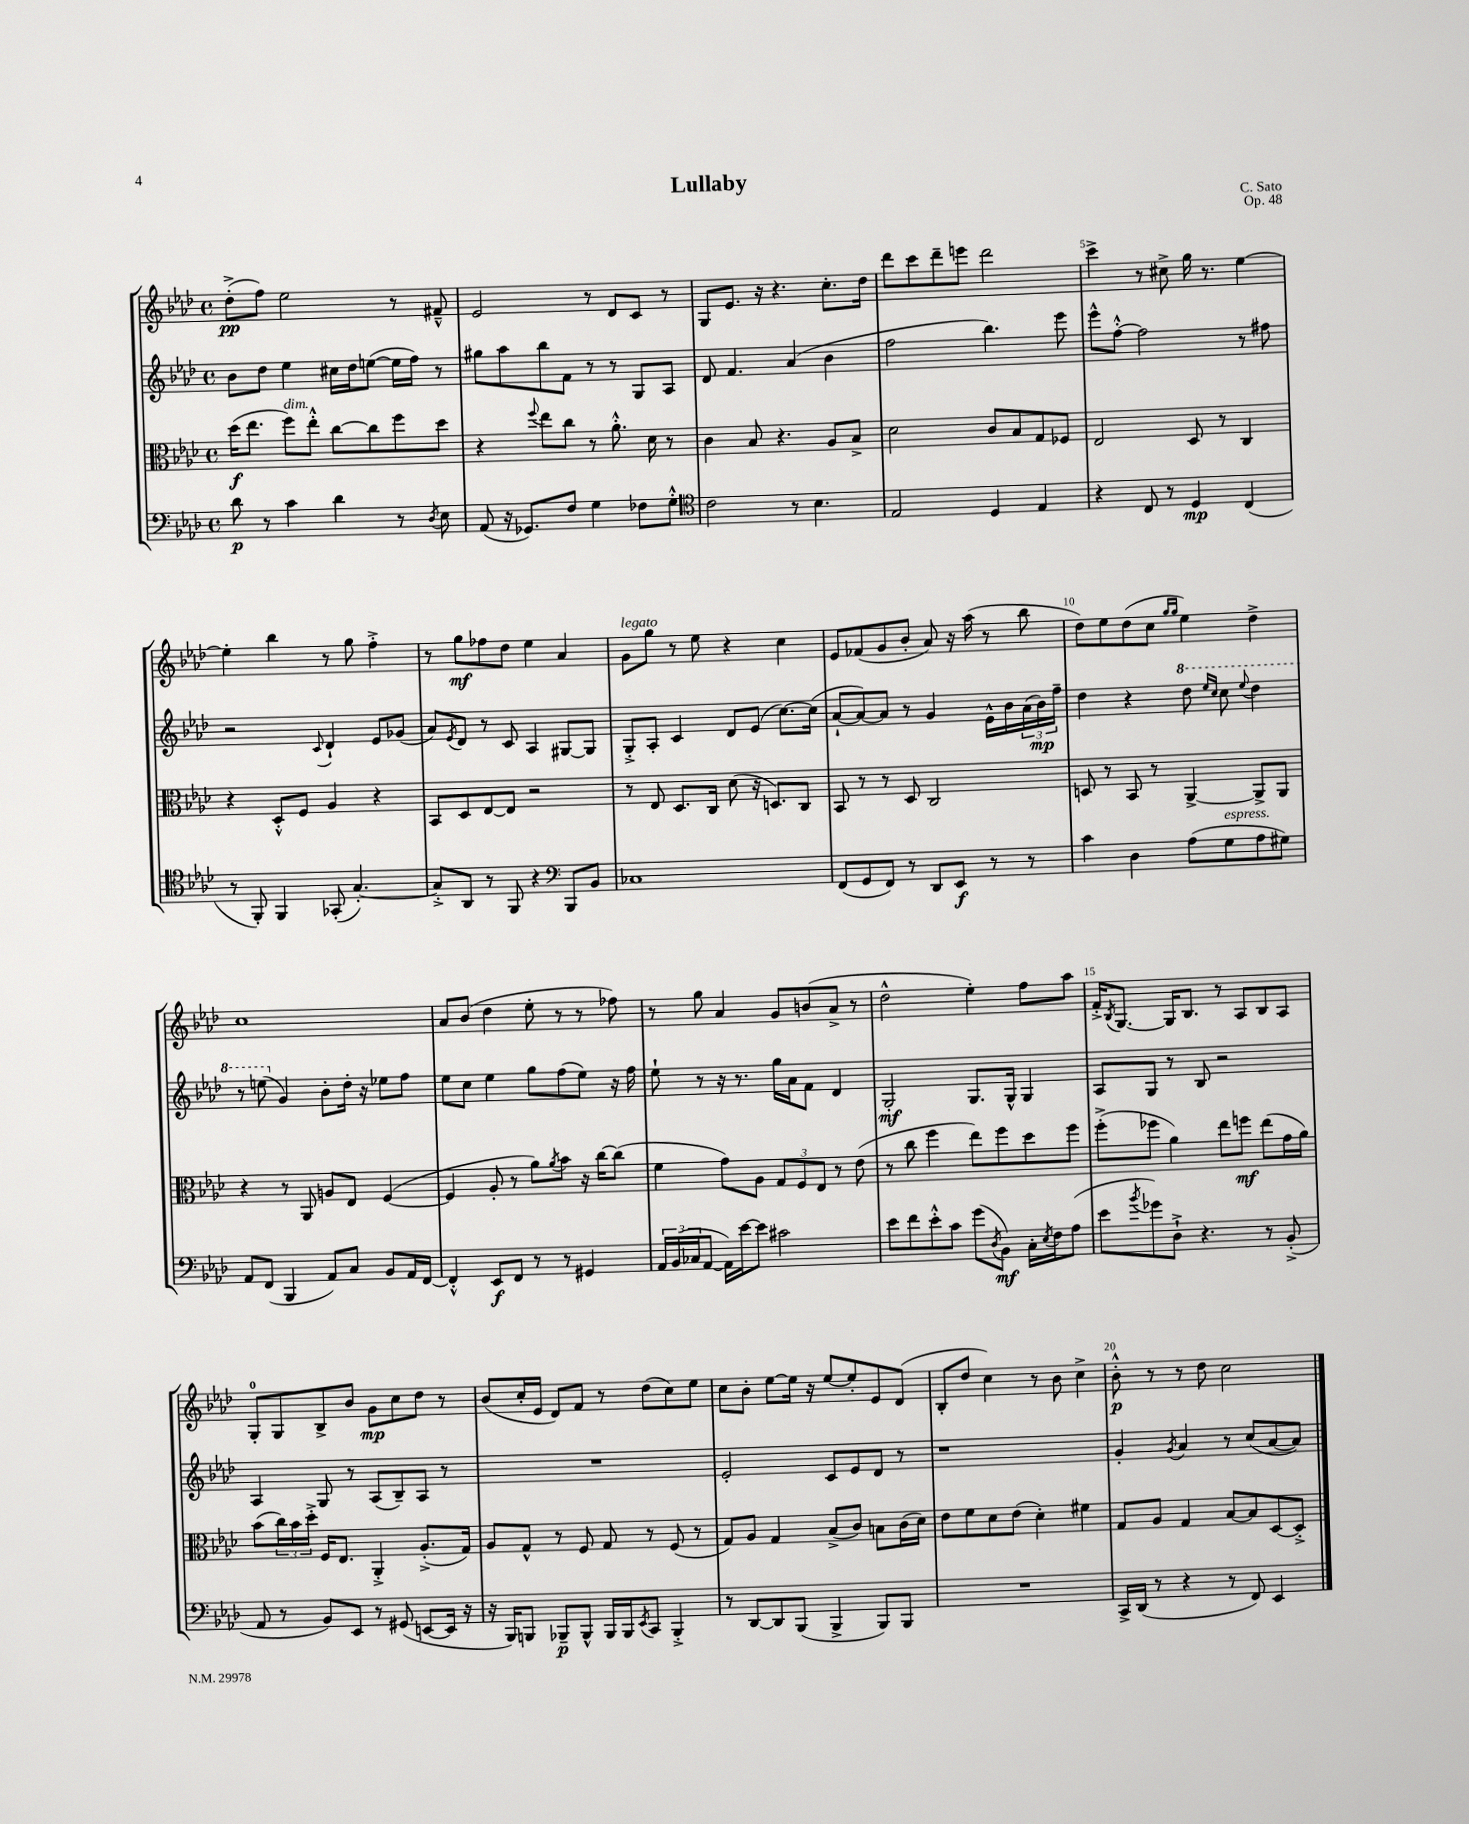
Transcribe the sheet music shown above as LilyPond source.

\header { title = "Lullaby" composer = "C. Sato" opus = "Op. 48" }
<<
\new StaffGroup <<
\new Staff = "s0" {
    \clef treble \key aes \major \defaultTimeSignature \time 4/4
    des''8-.->\pp( f''8) ees''2 r8 fis'8---^ |
    ees'2 r8 des'8 c'8 r8 |
    g8 ees'8. r16 r4. c''8.-. des''16 |
    des'''8 c'''8 des'''8-- e'''8 des'''2 |
    c'''4-> r8 cis''8-> g''16 r8. ees''4~ |
    ees''4-. bes''4 r8 g''8 f''4-.-> |
    r8 g''8\mf fes''8 des''8 ees''4 aes'4 |
    g'8^\markup { \italic "legato" } g''8 r8 ees''8 r4 c''4 |
    ees'8 fes'8( g'8 bes'8-. aes'8) r16 aes''16( r8 bes''8 |
    des''8) ees''8 des''8( c''8 \grace { g''16 g''16 } ees''4) des''4-> |
    c''1 |
    aes'8 bes'8( des''4 ees''8-. r8 r8 fes''8) |
    r8 g''8 aes'4 g'8 b'8( aes'8-> r8 |
    des''2-^ ees''4-.) f''8 aes''8 |
    f'16-.-> \acciaccatura { bes8 } g8.~ g16 bes8. r8 aes8 bes8 aes8 |
    g8-0-. g8 bes8-> bes'8 g'8\mp c''8 des''8 r8 |
    bes'8( c''16-. ees'16 des'8) f'8 r8 des''8( c''8) ees''8 |
    c''8 bes'8-. ees''8~ ees''16 r16 ees''8~ ees''8-. ees'8 des'8( |
    bes8-. des''8 c''4) r8 bes'8 c''4-> |
    bes'8-.-^\p r8 r8 des''8 c''2 \bar "|." |
}
\new Staff = "s1" {
    \clef treble \key aes \major \defaultTimeSignature \time 4/4
    bes'8 des''8 ees''4 cis''16 des''16 e''8~( e''16 f''16) r8 |
    gis''8 aes''8 bes''8 f'8 r8 r8 g8 aes8 |
    des'8 f'4. aes'4( bes'4 |
    f''2 bes''4.) ees'''8 |
    ees'''8-^ f''8~-.-^ f''2 r8 fis''8 |
    r2 \appoggiatura { c'8 } des'4-! ees'8 ges'8( |
    aes'8) \acciaccatura { ees'8 } des'8 r8 c'8 aes4 gis8~ gis8 |
    g8-.-> aes8-. c'4 des'8 ees'8( c''8.~) c''16( |
    aes'8~-! aes'8~) aes'8 r8 g'4 ees'16-^ bes'16 \tuplet 3/2 { aes'16( bes'16\mp) f''16-- } |
    des''4 r4 \ottava #1 des'''8 \grace { ees'''16 c'''16 } c'''8 \appoggiatura { ees'''8 } des'''4 |
    r8 e'''8( \ottava #0 g'4) bes'8-. des''16-. r16 ees''!8 f''8 |
    ees''8 c''8 ees''4 g''8 f''8( ees''8) r16 f''16 |
    ees''8-! r8 r16 r8. g''16 aes'16 f'8 des'4 |
    g2-.\mf g8. g16-^ g4 |
    aes8 g8 r8 bes8 r2 |
    aes4 g8 r8 aes8( bes8--) aes8 r8 |
    R1 |
    ees'2-. c'8 ees'8 des'8 r8 |
    r1 |
    g'4-. \acciaccatura { g'8 } aes'4 r8 c''8( aes'8~ aes'8) \bar "|." |
}
\new Staff = "s2" {
    \clef alto \key aes \major \defaultTimeSignature \time 4/4
    des''16\f( ees''8. f''8^\markup { \italic "dim." }) ees''8-.-^ c''8~ c''8 f''8 des''8 |
    r4 \appoggiatura { f''8 } ees''8 c''8 r8 aes'8.-.-^ des'16 r8 |
    c'4 bes8 r4. aes8 bes8-> |
    des'2 c'8 bes8 g8 fes8 |
    ees2 des8 r8 c4 |
    r4 des8-.-^ f8 aes4 r4 |
    bes,8 des8 ees8~ ees8 r2 |
    r8 ees8 des8. c16 des'8( r16 d8.) c8 |
    bes,8 r8 r8 des8 c2 |
    d8 r8 bes,8 r8 aes,4~-> aes,8-> aes,8 |
    r4 r8 aes,8 a8 ees8 f4~( |
    f4 aes8-. r8 aes'8) \acciaccatura { aes'8 } bes'8 r16 c''16~ c''8( |
    f'4 g'8) aes8 \tuplet 3/2 { g8 f8 ees8 } r8 ees'8( |
    r8 c''8 f''4 ees''8) f''8 des''8 f''8 |
    f''8-.->( fes''8 aes'4) ees''8 f''8\mf ees''8( g'16 aes'16) |
    bes'8( \tuplet 3/2 { c''16) bes'16 des''16-.-> } f16 ees8. aes,4-.-> aes8.-.->( g16) |
    aes8 g8-^ r8 f8 g8 r8 f8( r8 |
    g8) aes8 g4 bes8->( c'8) b8 c'16( des'16) |
    ees'8 f'8 des'8 ees'8( des'4-.) fis'4 |
    g8 aes8 g4 bes8~ bes8 des8~ des8-.-> \bar "|." |
}
\new Staff = "s3" {
    \clef bass \key aes \major \defaultTimeSignature \time 4/4
    des'8\p r8 c'4 des'4 r8 \acciaccatura { des8 } ees8 |
    aes,8( r16 ges,8.) f8 g4 fes8 g8-.-^ |
    \clef tenor c'2 r8 bes4. |
    ees2 des4 ees4 |
    r4 c8 r8 des4\mp c4( |
    r8 f,8-.) f,4 ges,8-.( g4.~-.) |
    g8-.-> aes,8 r8 f,8 r4 \clef bass bes,,8 bes,8 |
    ces1 |
    f,8( g,8 f,8) r8 des,8 ees,8\f r8 r8 |
    c'4 des4 aes8( g8^\markup { \italic "espress." } aes8 gis8) |
    aes,8 f,8( bes,,4 aes,8) c8 bes,8 aes,16 f,16~ |
    f,4-.-^ ees,8\f f,8 r8 r8 gis,4 |
    \tuplet 3/2 { aes,16 bes,16( ces16 } aes,8~ aes,16) ees'16~ ees'8 cis'2 |
    ees'8 f'8 ees'8-.-^ c'8 g'8( \acciaccatura { des8 } bes,8\mf) c16-. \acciaccatura { ees8 } f16 aes8( |
    ees'8 \acciaccatura { bes'8 } ges'8) des8-!-> r4. r8 bes,8-.->( |
    aes,8 r8 bes,8) ees,8 r8 gis,8( e,8~ e,16 r16 |
    r16 bes,,16) b,,8 bes,,8--\p bes,,8-^ bes,,16 bes,,16 \acciaccatura { ees,8 } c,8 bes,,4-.-> |
    r8 des,8~ des,8 bes,,8( bes,,4-> bes,,8) bes,,8 |
    R1 |
    c,16-> des,16( r8 r4 r8 f,8) ees,4 \bar "|." |
}
>>
>>
\layout { \context { \Score \override BarNumber.break-visibility = ##(#f #t #t) barNumberVisibility = #(every-nth-bar-number-visible 5) } }
